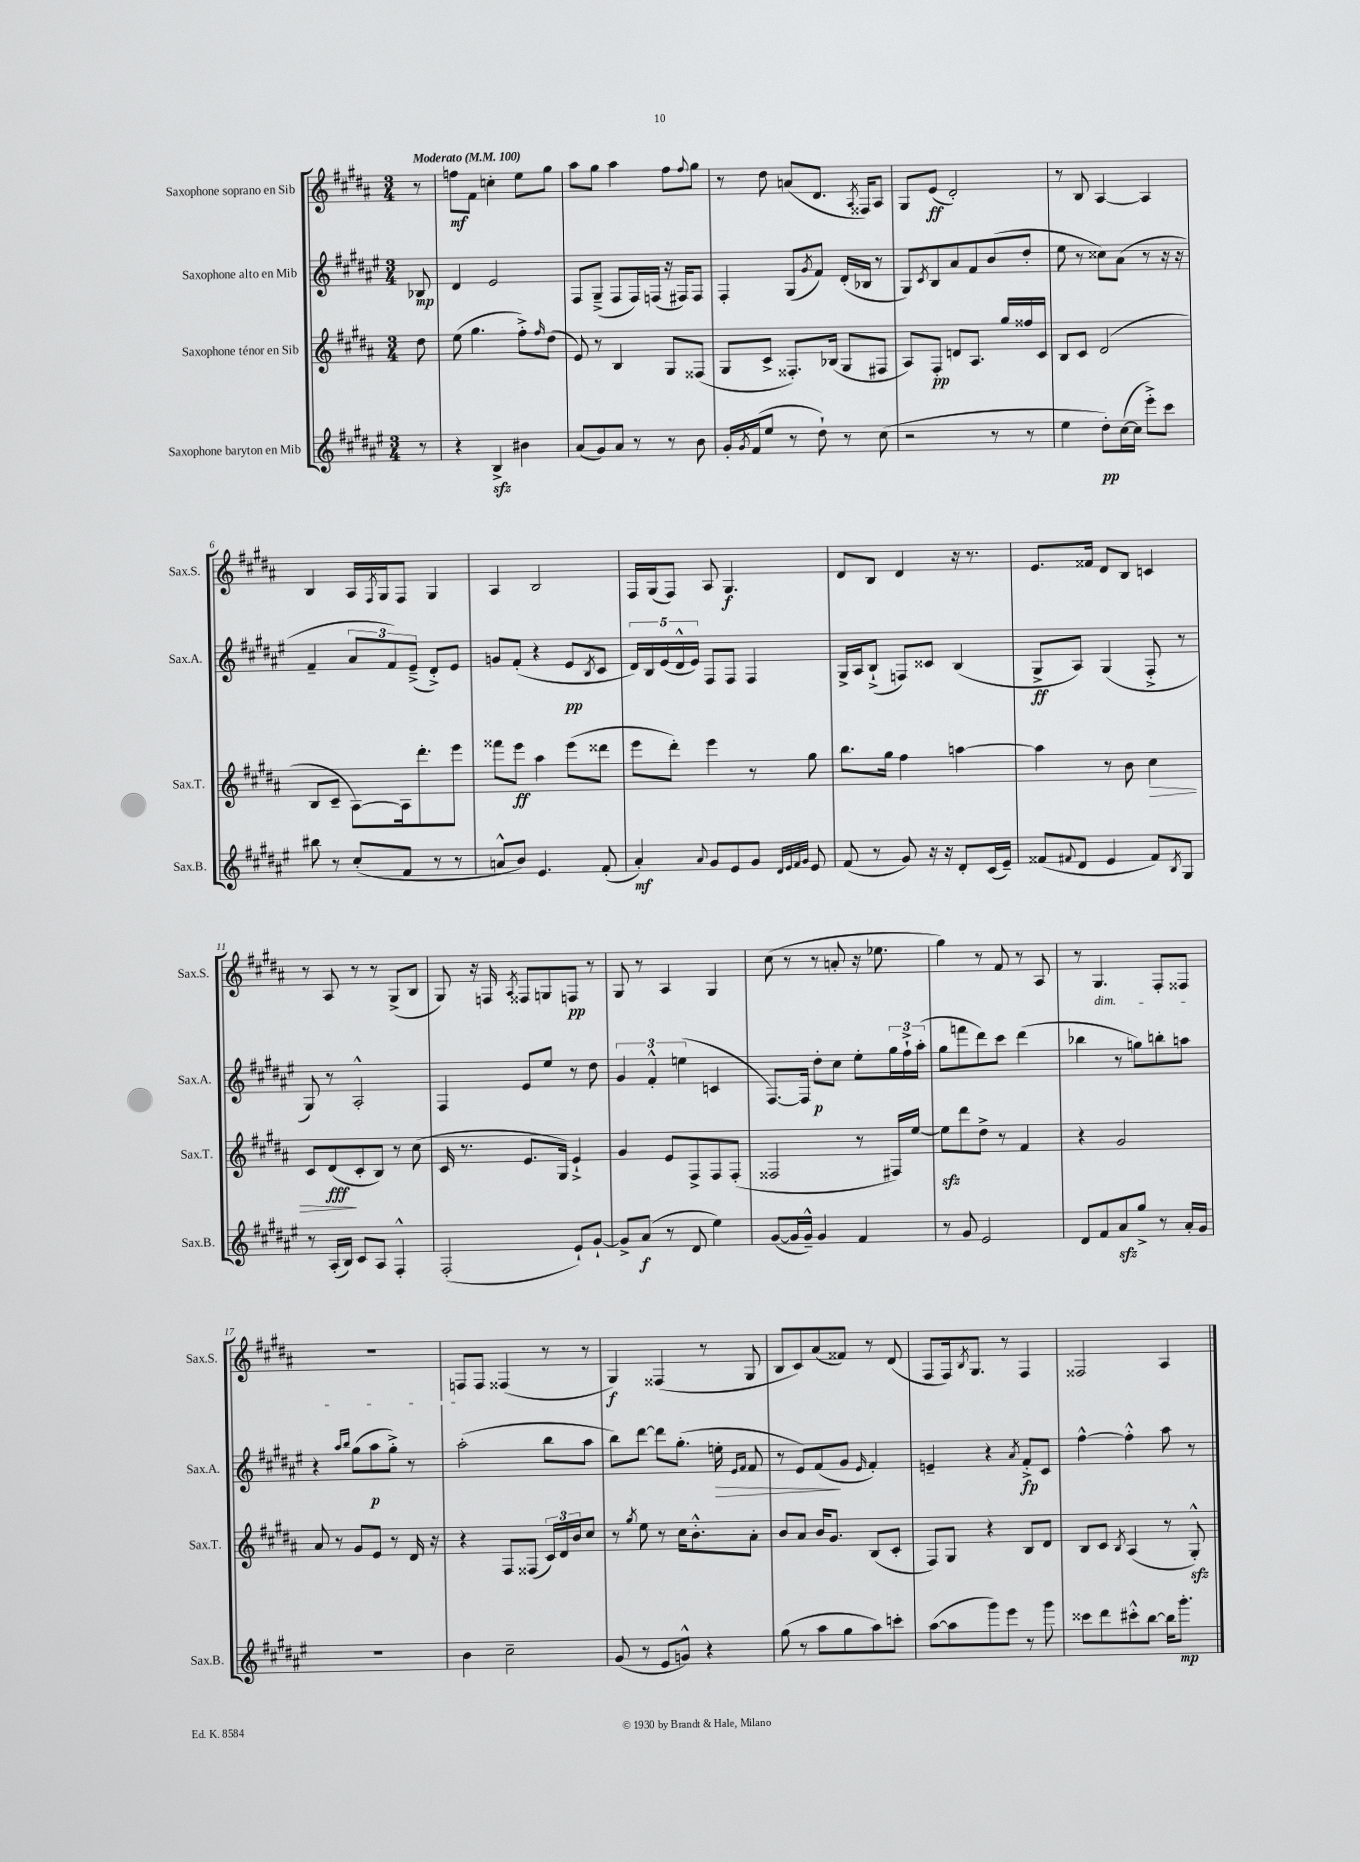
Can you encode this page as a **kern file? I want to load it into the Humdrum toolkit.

**kern	**kern	**kern	**kern
*staff4	*staff3	*staff2	*staff1
*clefG2	*clefG2	*clefG2	*clefG2
*k[f#c#g#d#a#e#]	*k[f#c#g#d#a#]	*k[f#c#g#d#a#e#]	*k[f#c#g#d#a#]
*M3/4	*M3/4	*M3/4	*M3/4
*MM100	*MM100	*MM100	*MM100
8r	8dd#\	8B-/	8r
=	=	=	=
4r	(8ee\	4d#/	8ff\L
.	4.gg#\	.	8f#\J
4B^/	.	2e#/	4cc'\
4b#\	8ff#'^\L)	.	8ee\L
.	16qqff#/	.	.
.	(8dd#\J	.	8gg#\J
=	=	=	=
(8a#/L	8e/)	8F#/L	8aa#\L
8g#/)	8r	(8G#~^/J	8gg#\J
8a#/J	4B/	8F#/L	4aa#\
8r	.	16F#/L)	.
.	.	(16F/JJ	.
8r	8G#/L	16r	8ff#\L
.	.	16F#/LK)	.
.	.	.	8qqff#/
8b\	(8F##/J	8F#/J	8gg#\J
=	=	=	=
16g#'/LL	8G#/L	4F#'/	8r
8qg#/	.	.	.
(16f#/J	.	.	.
8ee#/J	8c#^/J	.	8dd#\
8r	8.F##'/L)	(8G#/L	(8a/L
.	.	8qg#/	.
8dd#`\)	.	8f#/J)	8.d#/J
.	(16B-/Jk	.	.
8r	8G#/L	(16d#'/LL	.
.	.	.	8qA#/
.	.	16B-/JJ	16F##/LK)
(8cc#\	8F#/J	8r	8A#/J
=	=	=	=
2r	8A#/L)	8G#/L)	8G#/L
.	.	8qc#/	.
.	8F#'/J	8B/	(8e/J
.	8d/L	8a#/	2d#'/)
.	8.A#/J	8f#/	.
8r	.	(8b/	.
.	16gg#/LL	.	.
8r	16ff##/	8dd#'/J	.
.	16c#/JJ	.	.
=	=	=	=
4ee#\	8B/L	8ee#\	8r
.	8c#/J	8r	8B/
8dd#'\L)	(2d#/	8cc##\L)	[4A#/
([16cc#\L	.	(8a#\J	.
16cc#\]JJ	.	.	.
8eee#'^\L)	.	8r	4A#/]
8ccc#\J	.	16r	.
.	.	16r	.
=	=	=	=
8bb#\	8B/L	4f#~/	4B/
8r	8c#~/J	.	.
(8cc#'/L	[8A#\L)	12a#/L	16A#/LL
.	.	.	8qF#/
.	.	.	16G#/J
.	.	12f#/)	.
8f#/J	16A#\]k	.	8F#/J
.	.	(12e#~^/J	.
.	8.ddd#'\	.	.
8r	.	8d#'^/L)	4G#/
8r	8eee\J	8e#/J	.
=	=	=	=
8a^^/L	8fff##\L	8g/L	4A#/
8b/J)	8eee\J	(8f#'/J	.
4.e#/	4aa#\	4r	2B/
.	(8eee\L	8e#/L	.
.	.	8qB/	.
(8f#'/	8ddd##\J	8c#/J	.
=	=	=	=
4a#'/)	8eee\L	20d#/LL)	16F#/LL
.	.	20B/	.
.	.	.	(16G#/J
.	.	(20e#/	.
.	8ddd#'\J)	.	8F#/J)
.	.	20d#^^/	.
.	.	20e#/JJ)	.
8qqa#/	.	.	.
8g#/L	4eee\	8F#/L	8A#/
8e#/	.	8F#/J	4.G#/
8g#/J	8r	4F#/	.
32qqd#/LLL	.	.	.
32qqe#/	.	.	.
32qqf#/	.	.	.
32qqg#/JJJ	.	.	.
8e#/	8gg#\	.	.
=	=	=	=
(8f#/	8.bb\L	16G#^/LL	8d#/L
.	.	16A#/J	.
8r	.	(8B`^/J	8B/J
.	16gg#\Jk	.	.
8g#/)	4ff#\	8F/L)	4d#/
16r	.	8c##/J	.
16r	.	.	.
8d#'/L	[4aa\	(4B/	16r
.	.	.	8.r
(16c#/L	.	.	.
16e#~/JJ)	.	.	.
=	=	=	=
(8f##/L	4aa\]	8G#^/L	8.e/L
8qqf#/	.	.	.
8d#/J	.	8A#/J)	.
.	.	.	16f##/Jk
4e#/	8r	(4G#/	8d#/L
.	8b\	.	8B/J
8f#/L)	4cc#\	8F#'^/	4c/
8qB/	.	.	.
8G#/J	.	8r	.
=	=	=	=
8r	8c#/L	8G#/)	8r
(16A#'/LL	(8d#/	8r	8A#/
16B/JJ)	.	.	.
8c#/L	8c#'/	2A#'^^/	8r
8A#/J	8B/J)	.	8r
4F#'^^/	8r	.	(8G#^/L
.	(8cc#\	.	8B/J
=	=	=	=
(2F#'/	16c#/	4F#/	8G#/)
.	8.r	.	.
.	.	.	16r
.	.	.	16F/
.	.	.	8qA#/
.	8.e/L	8e#/L	8F##/L
.	.	8ee#/J	8G/
.	16G#/Jk)	.	.
8e#`/L)	4e`^/	8r	8F/J
[8g#`/J	.	8dd#\	8r
=	=	=	=
8g#^/]L	4g#/	6g#/	8G#/
(8a#/J	.	.	8r
.	.	6f#'^^/	.
8r	8e/L	.	4A#/
.	.	(6ee\	.
8d#/	8F#^/	.	.
4ee#\)	8F#/	4c/	4G#/
.	(8F#'/J	.	.
=	=	=	=
([8g#/L	2F##/	[8.F#/L)	(8cc#\
16g#/]L	.	.	8r
16g#~^^/JJ)	.	16F#/]Jk	.
4g#/	.	8dd#'\L	8r
.	.	8cc#\J	8a'/
4f#/	8r	8ee#'\L	16r
.	.	.	8.ee-\
.	16F#/LL)	24gg#\L	.
.	.	24ff#`^\	.
.	[16ee/JJ	.	.
.	.	(24aa#'\JJ	.
=	=	=	=
8r	8ee\]L	8gg#\L	4gg#\)
8g#/	8ddd#\	8fff\	.
2e#/	8dd#^\J	8ddd#\)	8r
.	8r	8ccc#\J	8f#/
.	4f#/	(4ddd#\	8r
.	.	.	8A#/
=	=	=	=
8d#/L	4r	4bb-\	8r
8f#/	.	.	4.G#/
8a#/	2g#/	8r	.
8gg#^/J	.	8gg\L)	.
8r	.	8bb'\	8F#'/L
16a#'/LL	.	8aa\J	8F##/J
16g#/JJ	.	.	.
=	=	=	=
2.r	8a#/	4r	2.r
.	8r	.	.
.	.	16qqaa#/LL	.
.	.	16qqbb/JJ	.
.	8g#/L	(8gg#\L	.
.	8e/J	8aa#\	.
.	8r	8gg#'^\J)	.
.	16d#/	8r	.
.	16r	.	.
=	=	=	=
4b\	4r	(2aa#'\	8F/L
.	.	.	8F/J
2cc#~\	8F#/L	.	(4F##/
.	(8F##/J	.	.
.	24c#/LL)	8bb\L	8r
.	24d#/	.	.
.	24b/J	.	.
.	8cc#/J	8aa#\J	8r
=	=	=	=
(8g#/	8r	8bb\L)	4G#/)
.	8qgg#/	.	.
8r	8ee\	[8ddd#\J	.
8e#/L	8r	8ddd#\]L	(4F##/
8g^^/J)	16cc#\LK	(8.gg#'\J	.
.	8.b'^^\	.	.
4r	.	.	8r
.	.	16ee'\	.
.	.	16qqe#/LL	.
.	.	16qqf#/JJ	.
.	8a#'\J	8f#/	8G#/
=	=	=	=
(8gg#\	8b/L	8r	8B/L
8r	8a#/J	8e#/L)	8c#/)
8aa#\L	16b/LK	(8f#/	(8a#/
.	8.g#/J	.	.
8gg#\	.	8g#/J	8f##/J)
.	.	16qqe#/	.
8aa#\)	(8B/L	4f#'/)	8r
8ccc'\J	8c#'/J	.	(8d#/
=	=	=	=
([8aa#\L	8F#/L)	4e~/	8F#/L
8aa#\]	8G#/J	.	16F#/k)
.	.	.	8qB/
.	.	.	8.G#/J
8ggg#\)	4r	4r	.
8eee#\J	.	.	8r
.	.	8qa#/	.
8r	8B/L	8f#'^/L	4F#/
8ggg#\	8d#/J	8c#/J	.
=	=	=	=
8ccc##\L	8B/L	[4ff#^^\	2F##/
8ddd#\	8c#/J	.	.
.	8qB/	.	.
8ccc#'^^\	(4A#/	4ff#'^^\]	.
[8bb\J	.	.	.
16bb\]LK	8r	8aa#\	4A#/
8.ggg#'\J	.	.	.
.	8G#'^^/)	8r	.
==	==	==	==
*-	*-	*-	*-
